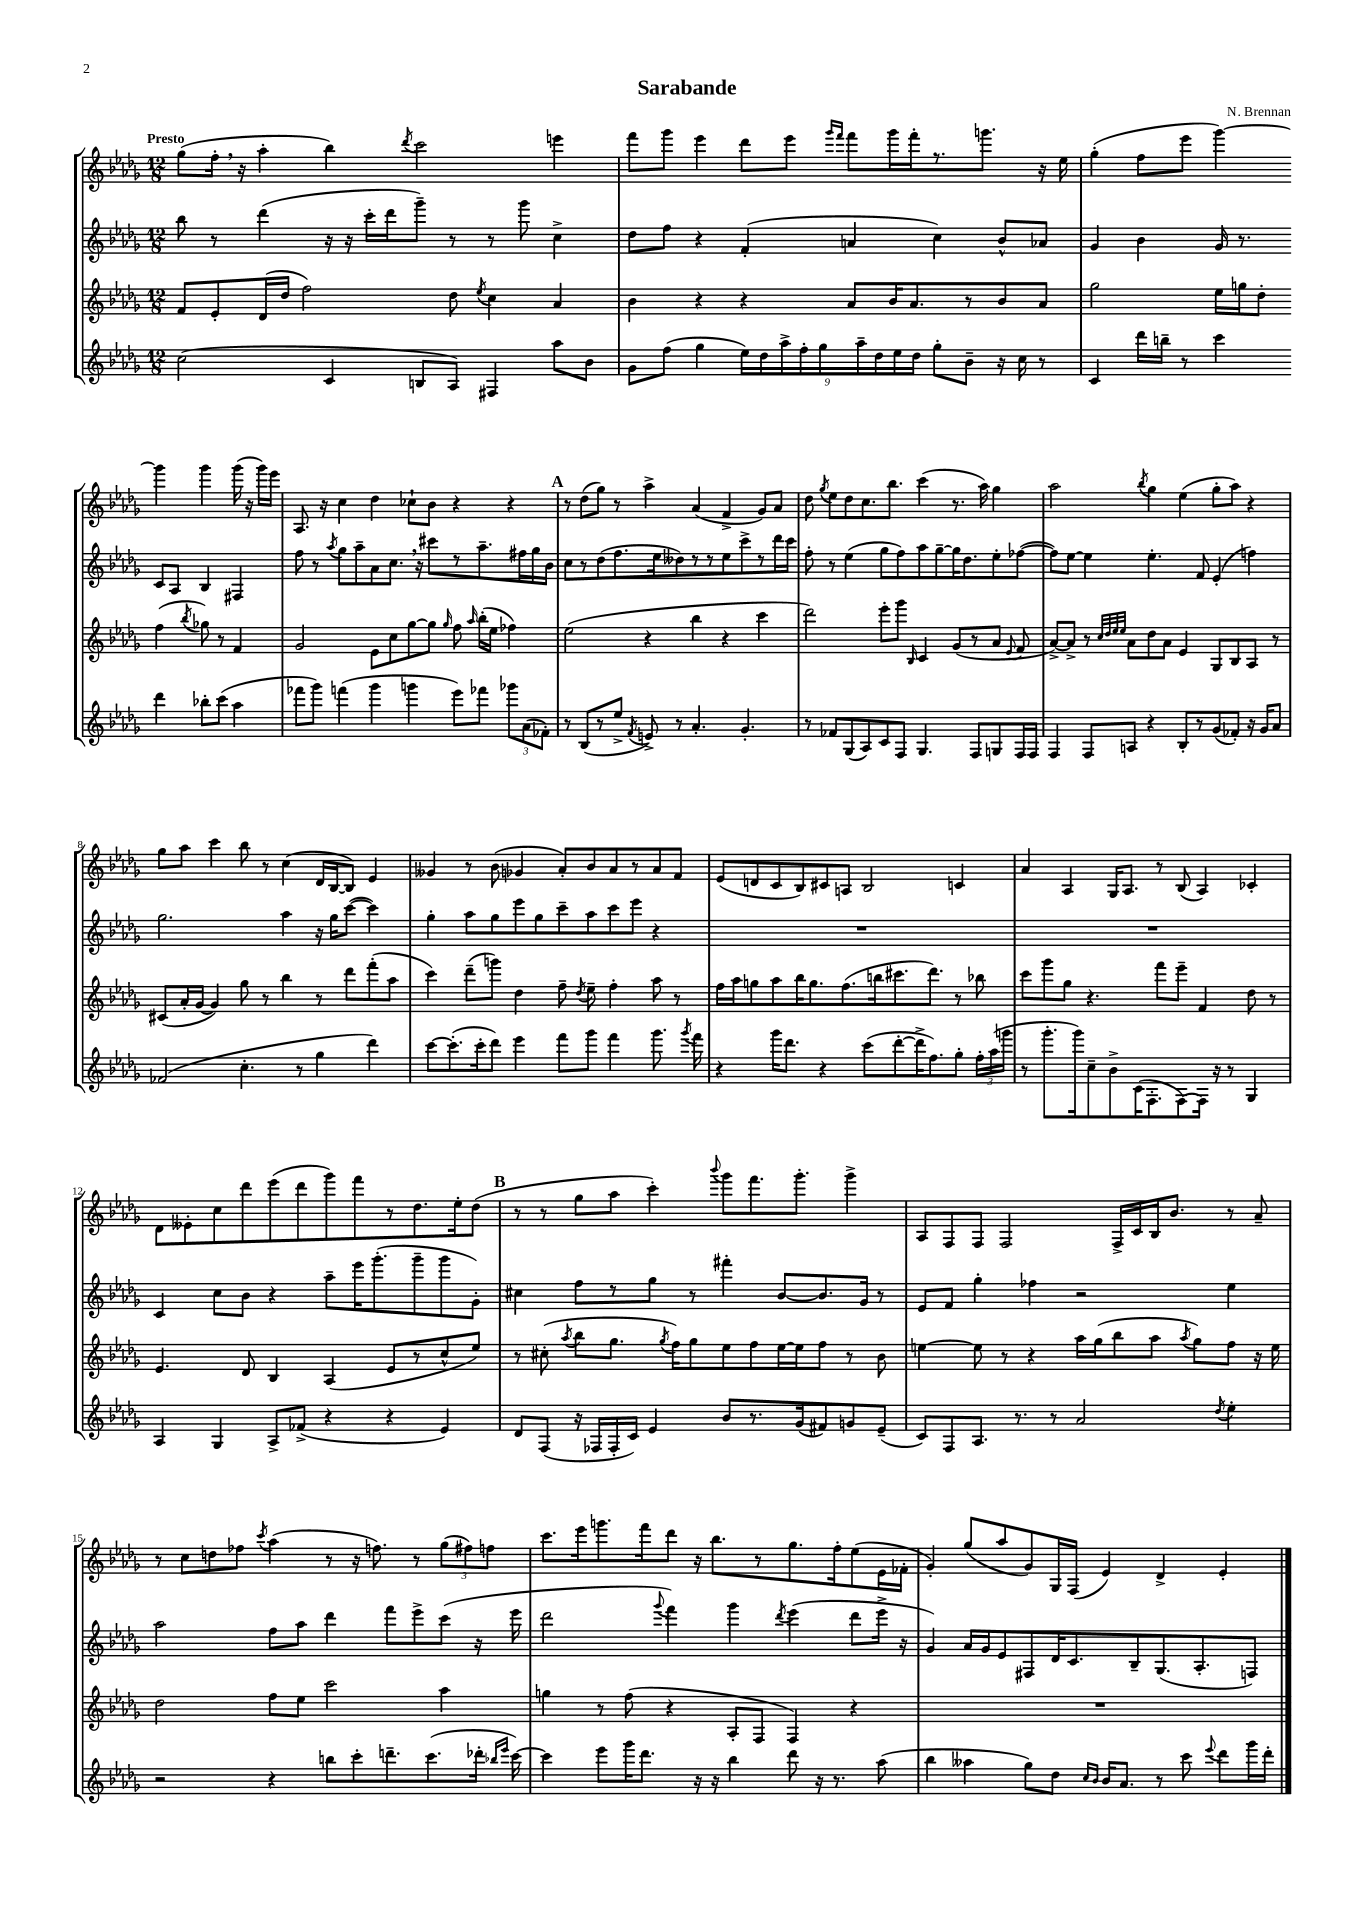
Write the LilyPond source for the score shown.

\header { title = "Sarabande" composer = "N. Brennan" }
<<
\new StaffGroup <<
\new Staff = "s0" {
    \clef treble \key des \major \numericTimeSignature \time 12/8 \tempo "Presto"
    \autoBeamOff ges''8[( f''16]-. \breathe r16 aes''4-. bes''4) \acciaccatura { des'''8 } c'''2 e'''4 |
    f'''8[ ges'''8] ees'''4 des'''8[ ees'''8] \grace { ges'''16[ f'''16] } f'''8[ ges'''16 f'''16-. r8. g'''8.] r16 ees''16 |
    ges''4-.( f''8[ ees'''8] ges'''4~) ges'''4 ges'''4 ges'''16( r16 ges'''16[) ees'''16] |
    aes8. r16 c''4 des''4 ces''8[-! bes'8] r4 r4 |
    \mark \markup { \bold "A" } r8 des''8[( ges''8]) r8 aes''4-> aes'4( f'4-> ges'8[) aes'8] |
    des''8 \acciaccatura { ges''8 } ees''8[ des''8 c''8. bes''8.] c'''4( r8. aes''16) ges''4 |
    aes''2 \acciaccatura { bes''8 } ges''4 ees''4( ges''8[-. aes''8]) r4 |
    ges''8[ aes''8] c'''4 bes''8 r8 c''4( des'16[ bes16~ bes8]) ees'4 |
    geses'4 r8 bes'8( ges'4 aes'8[-.) bes'8 aes'8 r8 aes'8 f'8] |
    ees'8[( d'8 c'8 bes8) cis'8 a8] bes2 c'4 |
    aes'4 aes4 ges16[ aes8.] r8 bes8( aes4) ces'4-. |
    des'8[ eeses'8-. c''8 des'''8 ees'''8( des'''8 ges'''8) f'''8 r8 des''8. ees''16-. des''8]( |
    \mark \markup { \bold "B" } r8 r8 ges''8[ aes''8] c'''4-.) \appoggiatura { bes'''8 } ges'''8[ f'''8. ges'''8.]-. ges'''4-> |
    aes8[ f8 f8] f2 f16[-> c'16 bes16 bes'8.] r8 aes'8-- |
    r8 c''8[ d''8 fes''8] \acciaccatura { c'''8 } aes''4( r8 r16 f''8.) r8 \tuplet 3/2 { ges''8[( fis''8) f''8] } |
    c'''8.[ ees'''16 g'''8. f'''16 des'''8] r16 bes''8.[ r8 ges''8. f''16-. ees''8( ees'16 fes'16]-. |
    ges'4-.) ges''8[( aes''8 ges'8) ges16 f16]( ees'4) des'4-> ees'4-. \bar "|." |
}
\new Staff = "s1" {
    \clef treble \key des \major \numericTimeSignature \time 12/8
    \autoBeamOff bes''8 r8 des'''4( r16 r16 c'''16[-. des'''16 ges'''8]--) r8 r8 ges'''8 c''4-> |
    des''8[ f''8] r4 f'4-.( a'4 c''4) bes'8[-^ aes'8] |
    ges'4 bes'4 ges'16 r8. c'8[ aes8] bes4 fis4 |
    f''8 r8 \acciaccatura { aes''8 } ges''8[ aes''8-- aes'8 c''8.] \breathe r16 cis'''8[ r8 aes''8.-- fis''16 ges''16 bes'16] |
    \mark \markup { \bold "A" } c''8[ r8 des''8( f''8. ees''16 deses''8) r8 r8 ees''8 c'''8-> r8 des'''16 c'''16] |
    f''8-. r8 ees''4( ges''8[ f''8) aes''8 ges''8~-- ges''16 des''8. ees''8-. fes''8]~( |
    fes''8[) ees''8]~ ees''4 ees''4.-. f'8 ees'4-.( f''4) |
    ges''2. aes''4 r16 ges''16[ c'''8]~( c'''4) |
    ges''4-. aes''8[ ges''8 ees'''8 ges''8 c'''8-- aes''8 c'''8 ees'''8] r4 |
    R1. |
    R1. |
    c'4 c''8[ bes'8] r4 aes''8[-- ees'''16 ges'''8.-.( ges'''8-- ges'''8 ges'8]-.) |
    \mark \markup { \bold "B" } cis''4 f''8[ r8 ges''8] r8 fis'''4-. bes'8[~ bes'8. ges'16] r8 |
    ees'8[ f'8] ges''4-. fes''4 r2 ees''4 |
    aes''2 f''8[ aes''8] des'''4 f'''8[ ees'''8-> c'''8]( r16 ees'''16 |
    des'''2 \appoggiatura { ges'''8 } f'''4) ges'''4 \acciaccatura { des'''8 } ees'''4( des'''8[ ees'''16]-> r16 |
    ges'4) aes'16[ ges'16 ees'8 fis8 des'16 c'8. bes8-- ges8.( aes8.-. f8]) \bar "|." |
}
\new Staff = "s2" {
    \clef treble \key des \major \numericTimeSignature \time 12/8
    \autoBeamOff f'8[ ees'8-. des'16( des''16] f''2) des''8 \acciaccatura { ees''8 } c''4 aes'4 |
    bes'4 r4 r4 aes'8[ bes'16 aes'8. r8 bes'8 aes'8] |
    ges''2 ees''16[ g''16 des''8]-. f''4( \acciaccatura { bes''8 } ges''8) r8 f'4 |
    ges'2 ees'8[ c''8 ges''8~ ges''8] \grace { ges''16 } f''8 \grace { aes''16 } bes''16[-.( ees''16] fes''4) |
    \mark \markup { \bold "A" } ees''2( r4 bes''4 r4 c'''4 |
    des'''2) ees'''8[-. ges'''8] \grace { bes16 } c'4 ges'8[( r8 aes'8] \appoggiatura { ees'8 } f'8 |
    aes'8[~->) aes'8]-> r8 \grace { c''32[ des''32 ees''32 ees''32] } aes'8[ des''8 aes'8] ees'4 ges8[ bes8 aes8] r8 |
    cis'8[( aes'16-. ges'16]~ ges'4) ges''8 r8 bes''4 r8 des'''8[ f'''8-.( aes''8] |
    c'''4) des'''8[--( g'''8]) des''4 f''8-- \acciaccatura { des''8 } ees''8-- f''4-. aes''8 r8 |
    f''16[ aes''16 g''8 aes''8 bes''16 g''8. f''8.( b''16 cis'''8. des'''8.]) r8 bes''8 |
    c'''8[ ges'''8 ges''8] r4. f'''8[ ees'''8]-- f'4 des''8 r8 |
    ees'4. des'8 bes4 aes4( ees'8[ r8 c''8-^ ees''8]) |
    \mark \markup { \bold "B" } r8 cis''8-.( \acciaccatura { aes''8 } bes''8[ ges''8.] \acciaccatura { ges''8 } f''16[) ges''8 ees''8 f''8 ees''16~ ees''16 f''8] r8 bes'8 |
    e''4~ e''8 r8 r4 aes''16[ ges''16( bes''8 aes''8] \acciaccatura { aes''8 } ges''8[) f''8] r16 e''16 |
    des''2 f''8[ ees''8] c'''2 aes''4 |
    g''4 r8 f''8( r4 aes8[-. f8] f4) r4 |
    R1. \bar "|." |
}
\new Staff = "s3" {
    \clef treble \key des \major \numericTimeSignature \time 12/8
    \autoBeamOff c''2( c'4 b8[ aes8]) fis4 aes''8[ bes'8] |
    ges'8[ f''8]( ges''4 \tuplet 9/8 { ees''16[) des''16 aes''16-> f''16-. ges''16 aes''16-- des''16 ees''16 des''16] } ges''8[-. bes'8]-- r16 c''16 r8 |
    c'4 des'''16[ b''16]-- r8 c'''4 des'''4 bes''8[-. c'''8]( aes''4 |
    fes'''8[ ges'''8]) f'''4( ges'''4 g'''4 ees'''8[) fes'''8] \tuplet 3/2 { ges'''8[ aes'8( fes'8]-.) } |
    \mark \markup { \bold "A" } r8 bes8[( r8 ees''8]-> \acciaccatura { f'8 } e'8->) r8 aes'4.-. ges'4.-. |
    r8 fes'8[ ges8( aes8) c'8 f8] ges4. f8[ g8 f16 f16] |
    f4 f8[ a8] r4 bes8[-. r8 ges'8( fes'8]-.) r16 ges'16[ aes'8] |
    fes'2( c''4.-. r8 ges''4 des'''4) |
    c'''8[~ c'''8.-.( c'''16-. des'''8]) ees'''4 f'''8[ ges'''8] f'''4 ges'''8. \acciaccatura { ges'''8 } f'''16 |
    r4 ges'''16[ des'''8.] r4 c'''8[( des'''8~-. des'''16-> f''8.) ges''8]-. \tuplet 3/2 { f''16[-. aes''16( g'''16] } |
    r8 ges'''8.[-. ges'''16) c''8-- bes'8-> c'16( f8.-. f8~) f16] r16 r8 ges4 |
    aes4 ges4 aes8[-> fes'8]->( r4 r4 ees'4) |
    \mark \markup { \bold "B" } des'8[ f8]( r16 fes16[ fes16-. c'16]) ees'4 bes'8[ r8. ges'16( fis'8) g'8 ees'8]--( |
    c'8[) f8 aes8.] r8. r8 aes'2 \acciaccatura { des''8 } ees''4-. |
    r2 r4 b''8[ c'''8-. d'''8.-- c'''8.( des'''16]-. \grace { bes''16[ ees'''16] } c'''16~) |
    c'''4 ees'''8[ ges'''16 des'''8.] r16 r16 bes''4 des'''8 r16 r8. aes''8( |
    bes''4 aeses''4 ges''8[) des''8] \grace { c''16[ bes'16] } bes'16[ aes'8.] r8 c'''8 \appoggiatura { ees'''8 } des'''8[ ges'''16 des'''16]-. \bar "|." |
}
>>
>>
